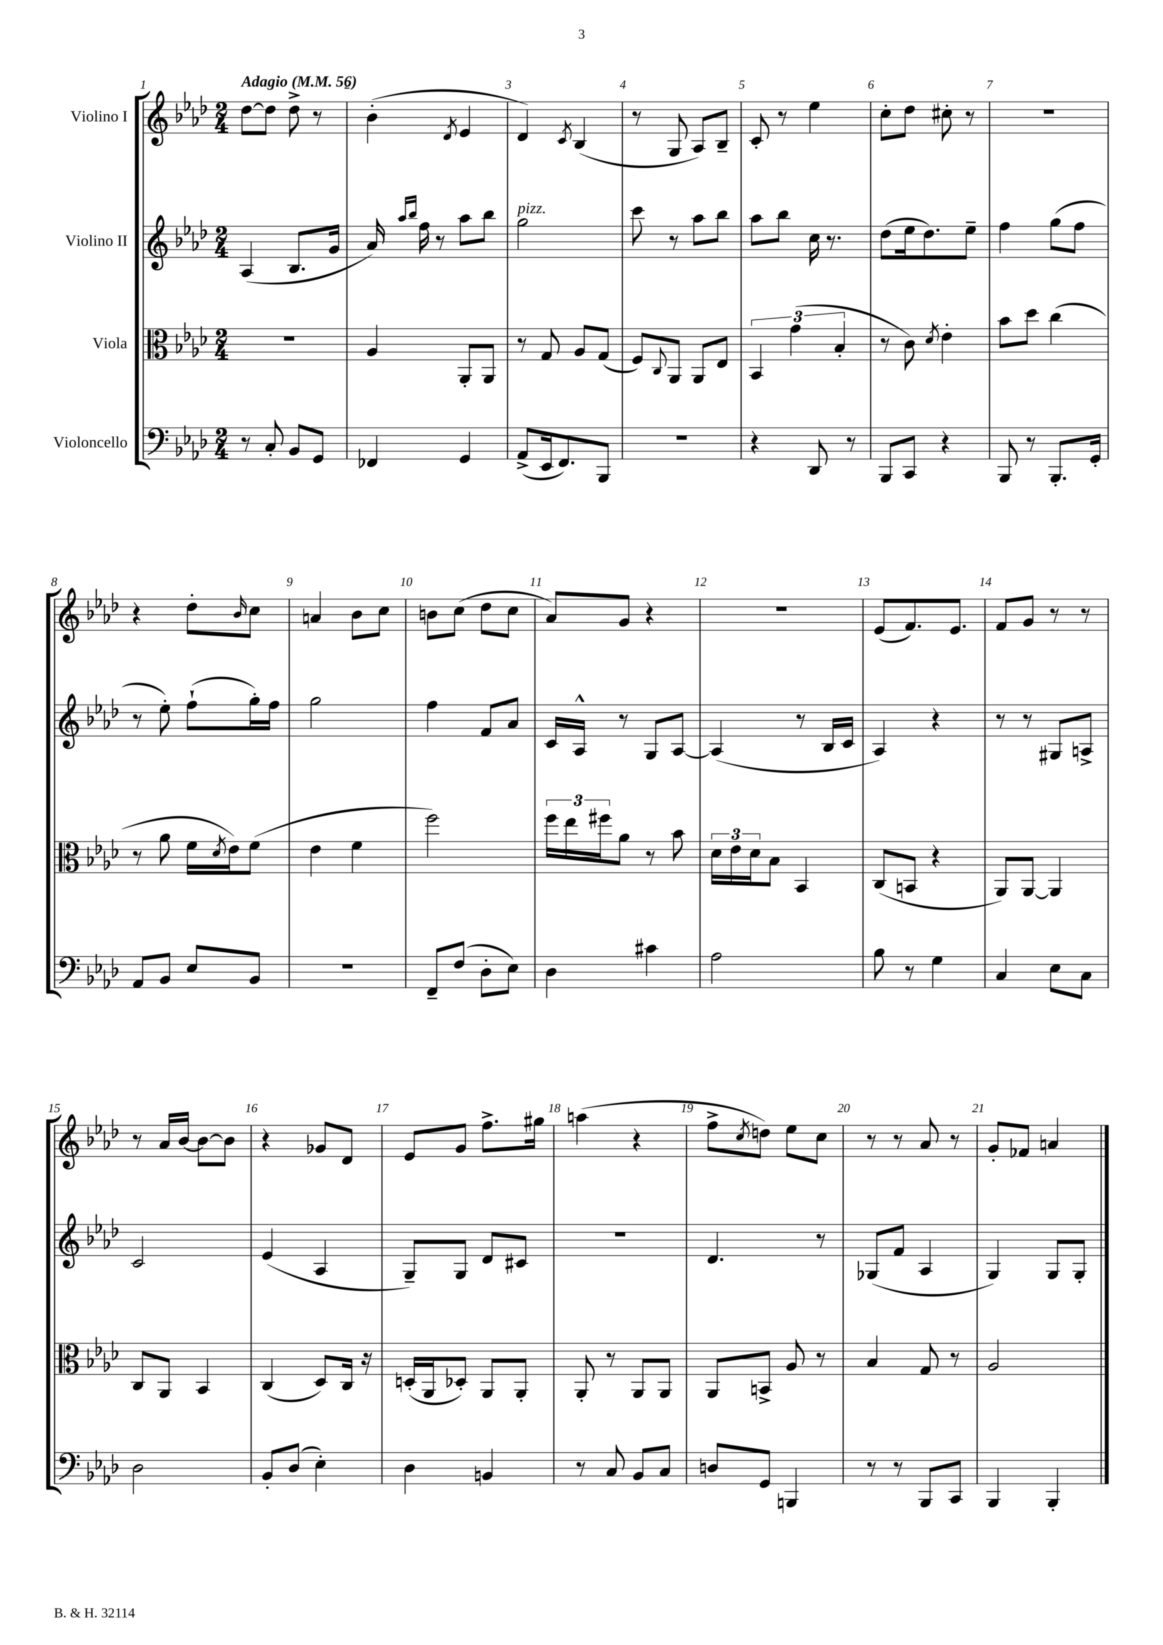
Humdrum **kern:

**kern	**kern	**kern	**kern
*part4	*part3	*part2	*part1
*staff4	*staff3	*staff2	*staff1
*I"Violoncello	*I"Viola	*I"Violino II	*I"Violino I
*clefF4	*clefC3	*clefG2	*clefG2
*k[b-e-a-d-]	*k[b-e-a-d-]	*k[b-e-a-d-]	*k[b-e-a-d-]
*M2/4	*M2/4	*M2/4	*M2/4
*MM56	*MM56	*MM56	*MM56
=1	=1	=1	=1
!	!	!	!LO:TX:a:B:t=Adagio
8r	2r	(4A-/	[8dd-\L
8C'/	.	.	8dd-\J]
8BB-/L	.	8.B-/L	8dd-^\
8GG/J	.	.	8r
.	.	16g/Jk	.
=2	=2	=2	=2
4FF-X/	4A-/	16a-/)	(4b-'\
.	.	16qqaa-/LL	.
.	.	16qqbb-/JJ	.
.	.	16ff\	.
.	.	8r	.
.	.	.	8qd-/
4GG/	8AA-'/L	8aa-\L	4e-/
.	8AA-/J	8bb-\J	.
=3	=3	=3	=3
!	!	!LO:TX:a:i:t=pizz.	!
(8AA-^/L	8r	2gg\	4d-/)
16EE-/k	8G/	.	.
8.FF/)	.	.	.
.	.	.	8qc/
.	8A-/L	.	(4B-/
8BBB-/J	(8G/J	.	.
=4	=4	=4	=4
2r	8F/L)	8ccc\	8r
.	8qqC/	.	.
.	8AA-/J	8r	8G/
.	8AA-/L	8aa-\L	8A-/L)
.	8E-/J	8bb-\J	8B-~/J
=5	=5	=5	=5
4r	6BB-/	8aa-\L	8c'/
.	.	8bb-\J	8r
.	(6g\	.	.
8DD-/	.	16cc\	4ee-\
.	.	8.r	.
.	6B-'/	.	.
8r	.	.	.
=6	=6	=6	=6
8BBB-/L	8r	(8dd-\L	8cc'\L
8CC/J	8c\)	16ee-\k	8dd-\J
.	.	8.dd-\)	.
.	8qd-/	.	.
4r	4e-'\	.	8cc#X'\
.	.	8ee-~\J	8r
=7	=7	=7	=7
8BBB-/	8b-\L	4ff\	2r
8r	8dd-\J	.	.
8.BBB-'/L	(4cc\	(8gg\L	.
.	.	8ff\J	.
16GG'/Jk	.	.	.
!!LO:LB:g=z
=8	=8	=8	=8
8AA-/L	8r	8r	4r
8BB-/J	8a-\	8ee-'\)	.
8E-/L	16f\LL	(8ff`\L	8dd-'\L
.	8qd-/	.	.
.	16e-\J)	.	.
.	.	.	16qqb-/
8BB-/J	(8f\J	16gg'\L)	8cc\J
.	.	16ff\JJ	.
=9	=9	=9	=9
2r	4e-\	2gg\	4an/
.	4f\	.	8b-\L
.	.	.	8cc\J
=10	=10	=10	=10
8FF~/L	2ff\)	4ff\	8bn\L
(8F/J	.	.	(8cc\J
8D-'\L	.	8f/L	8dd-\L
8E-\J)	.	8a-/J	8cc\J
=11	=11	=11	=11
4D-\	24ff\LL	16c/LL	8a-/L)
.	24ee-\	.	.
.	.	16A-^^/JJ	.
.	24ff#X\J	.	.
.	8a-\J	8r	8g/J
4c#X\	8r	8G/L	4r
.	8b-\	[8A-/J	.
=12	=12	=12	=12
2A-\	24d-\LL	(4A-/]	2r
.	24e-\	.	.
.	24d-\J	.	.
.	8B-\J	.	.
.	4BB-/	8r	.
.	.	16B-/LL	.
.	.	16c/JJ	.
=13	=13	=13	=13
8B-\	(8C/L	4A-/)	(8e-/L
8r	8BBn/J	.	8.f/)
4G\	4r	4r	.
.	.	.	8.e-/J
=14	=14	=14	=14
4C/	8AA-/L)	8r	8f/L
.	[8AA-/J	8r	8g/J
8E-\L	4AA-/]	8G#X/L	8r
8C\J	.	8An^/J	8r
!!LO:LB:g=z
=15	=15	=15	=15
2D-\	8C/L	2c/	8r
.	8AA-/J	.	16a-/LL
.	.	.	[16b-/JJ
.	4BB-/	.	8b-\L_
.	.	.	8b-\J]
=16	=16	=16	=16
8BB-'/L	(4C/	(4e-/	4r
(8D-/J	.	.	.
4E-'\)	8D-/L)	4A-/	8g-X/L
.	16C/Jk	.	8d-/J
.	16r	.	.
=17	=17	=17	=17
4D-\	(16Dn'/LL	8G~/L)	8e-/L
.	16AA-/J	.	.
.	8D-X'/J)	8G/J	8g/J
4BBn/	8AA-/L	8d-/L	8.ff^\L
.	8AA-'/J	8c#X/J	.
.	.	.	16gg#X\Jk
=18	=18	=18	=18
8r	8AA-'/	2r	(4aan\
8C/	8r	.	.
8BB-/L	8AA-/L	.	4r
8C/J	8AA-/J	.	.
=19	=19	=19	=19
8Dn/L	8AA-/L	4.d-/	8ff^\L
.	.	.	8qcc/
8GG/J	8BBn^/J	.	8ddn\J)
4BBBn/	8A-/	.	8ee-\L
.	8r	8r	8cc\J
=20	=20	=20	=20
8r	4B-/	(8G-X/L	8r
8r	.	8f/J	8r
8BBB-/L	8G/	4A-/	8a-/
8CC/J	8r	.	8r
=21	=21	=21	=21
4BBB-/	2A-/	4G/)	8g'/L
.	.	.	8f-X/J
4BBB-'/	.	8G/L	4an/
.	.	8G'/J	.
==	==	==	==
*-	*-	*-	*-
